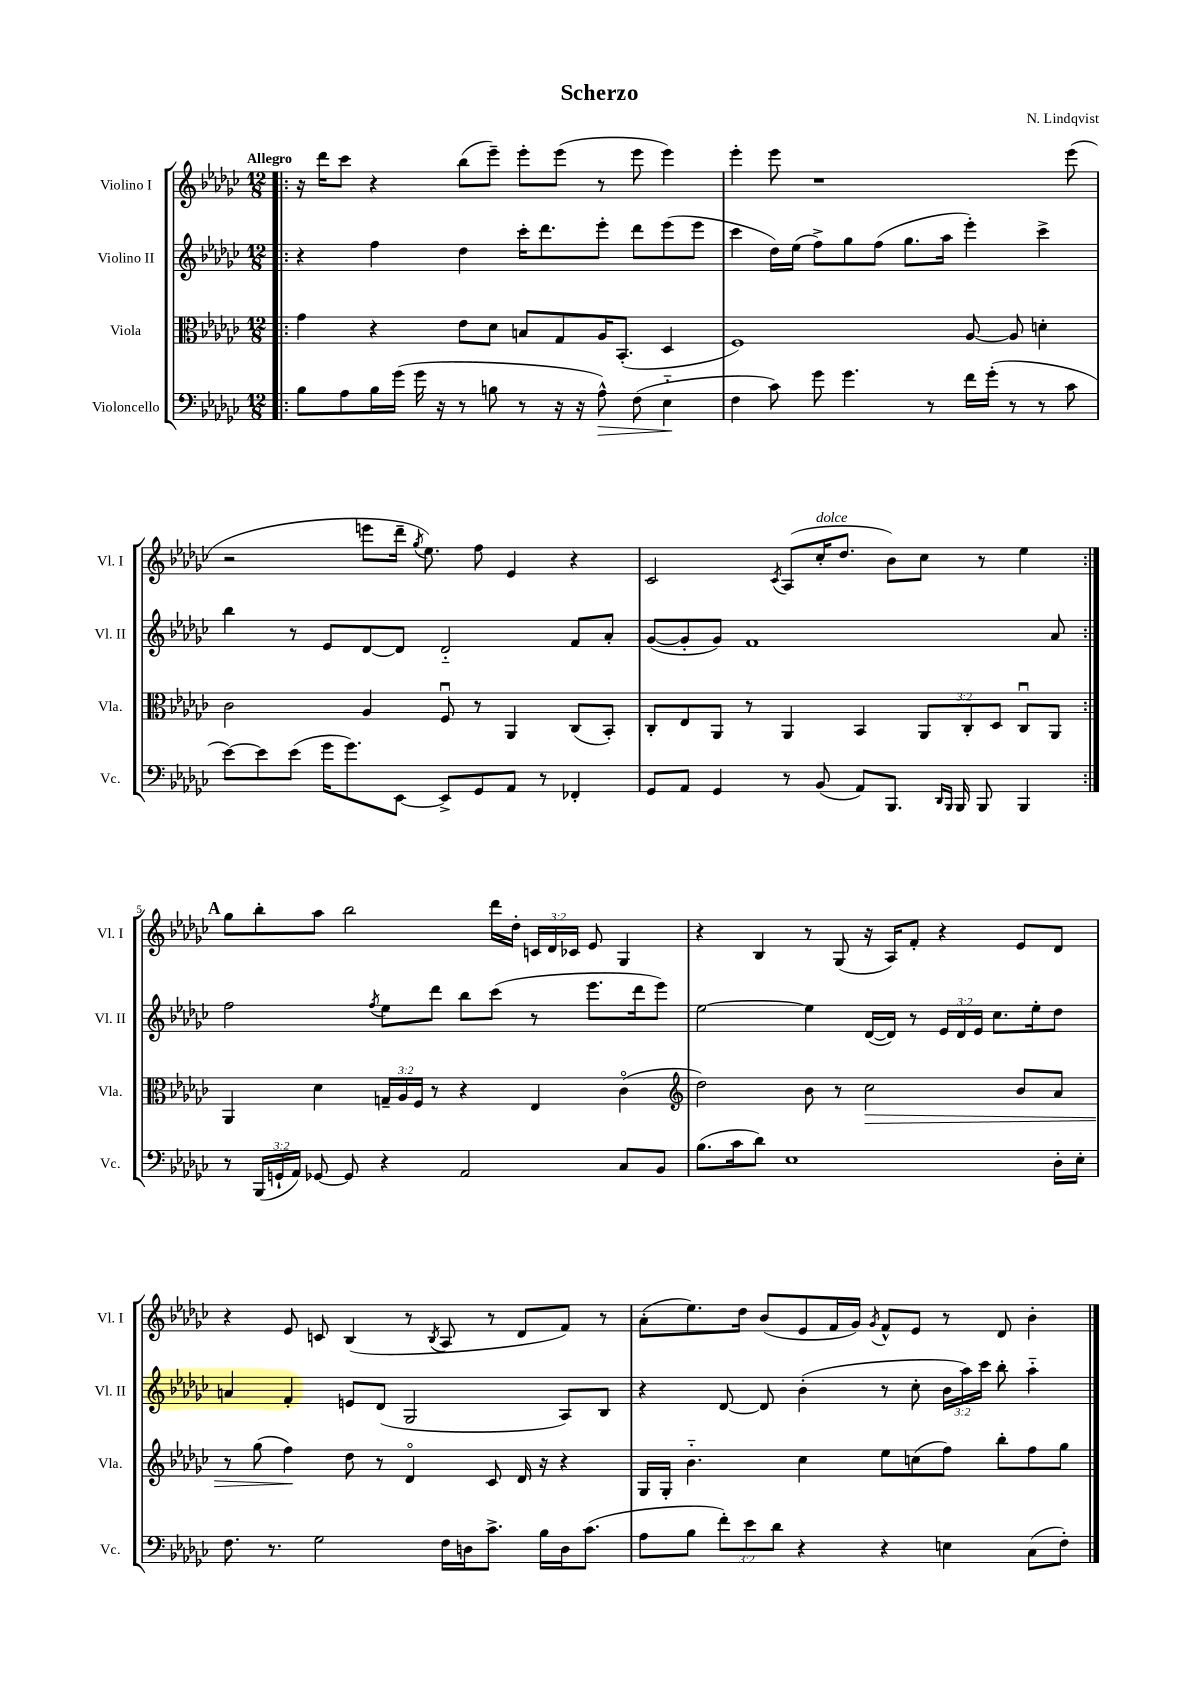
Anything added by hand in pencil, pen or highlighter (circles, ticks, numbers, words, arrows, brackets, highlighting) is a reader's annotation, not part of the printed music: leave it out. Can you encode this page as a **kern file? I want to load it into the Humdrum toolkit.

**kern	**kern	**kern	**kern
*staff4	*staff3	*staff2	*staff1
*clefF4	*clefC3	*clefG2	*clefG2
*k[b-e-a-d-g-c-]	*k[b-e-a-d-g-c-]	*k[b-e-a-d-g-c-]	*k[b-e-a-d-g-c-]
*M12/8	*M12/8	*M12/8	*M12/8
=!|:	=!|:	=!|:	=!|:
8B-	4g-	4r	16r
.	.	.	16ddd-
8A-	.	.	8ccc-
16B-	4r	4ff	4r
(16g-	.	.	.
16g-	.	.	.
16r	.	.	.
8r	8e-	4dd-	(8bb-
8B	8d-	.	8eee-~)
8r	8B	16ccc-'	8eee-'
.	.	8.ddd-	.
16r	8G-	.	(8eee-
16r	.	.	.
8A-^^)	16A-	8eee-'	8r
.	(8.BB-'	.	.
(8F	.	8ddd-	8eee-
4E-'~	4D-	(8eee-	4eee-)
.	.	8eee-	.
=	=	=	=
4F	1F)	4ccc-	4eee-'
8c-)	.	16dd-)	8eee-
.	.	(16ee-	.
8g-	.	8ff^)	1r
4.g-	.	8gg-	.
.	.	(8ff	.
.	.	8.gg-	.
8r	.	.	.
.	.	16aa-	.
16f	[8A-	4eee-')	.
(16g-'	.	.	.
8r	8A-]	.	.
8r	4d'	4ccc-^	.
8c-	.	.	(8eee-
=	=	=	=
[8e-)	2c-	4bb-	2r
8e-]	.	.	.
(8e-	.	8r	.
16g-	.	8e-	.
8.g-)	.	.	.
.	4A-	[8d-	8eee
[8EE-	.	8d-]	16ddd-~
.	.	.	8qgg-
.	.	.	8.ee-)
8EE-^]	8Fu	2d-'~	.
8GG-	8r	.	8ff
8AA-	4AA-	.	4e-
8r	.	.	.
4FF-'	(8C-	8f	4r
.	8BB-')	8a-'	.
=	=	=	=
8GG-	8C-'	([8g-	2c-
8AA-	8E-	8g-']	.
4GG-	8AA-	8g-)	.
.	8r	1f	.
.	.	.	8qc-
8r	4AA-	.	(8A-
(8BB-	.	.	16cc-'
.	.	.	8.dd-
8AA-)	4BB-	.	.
8.BBB-	.	.	8b-)
.	12AA-	.	8cc-
16qqDD-	.	.	.
16qqBBB-	.	.	.
16BBB-	.	.	.
.	12C-'	.	.
8BBB-	.	.	8r
.	12D-	.	.
4BBB-	8C-u	.	4ee-
.	8AA-	8a-	.
=:|!	=:|!	=:|!	=:|!
8r	4AA-	2ff	8gg-
(24BBB-	.	.	8bb-'
24GG`	.	.	.
24AA-)	.	.	.
[8GG-	4d-	.	8aa-
8GG-]	.	.	2bb-
.	.	8qff	.
4r	24G~	8ee-	.
.	24A-	.	.
.	24F	.	.
.	8r	8ddd-	.
2AA-	4r	8bb-	.
.	.	(8ccc-	16ddd-
.	.	.	16dd-'
.	4E-	8r	24c
.	.	.	24d-
.	.	.	24c-
.	.	8.eee-	8e-
8C-	(4c-o	.	4G-
.	.	16ddd-	.
8BB-	.	8eee-)	.
=	=	=	=
*	*clefG2	*	*
(8.B-	2dd-)	[2ee-	4r
16c-	.	.	.
8d-)	.	.	4B-
1E-	.	.	.
.	8b-	4ee-]	8r
.	8r	.	(8G-
.	2cc-	([16d-	16r
.	.	16d-])	16A-)
.	.	8r	8f'
.	.	24e-	4r
.	.	24d-	.
.	.	24e-	.
.	.	8.cc-	.
.	8b-	.	8e-
.	.	16ee-'	.
16D-'	8a-	8dd-	8d-
16E-'	.	.	.
=	=	=	=
8.F	8r	4a	4r
.	(8gg-	.	.
8.r	.	.	.
.	4ff)	4f'	8e-
2G-	.	.	8c
.	8dd-	8e	(4B-
.	8r	(8d-	.
.	4d-o	2G-	8r
.	.	.	8qB-
16F	.	.	8A-
16D	.	.	.
8.c-^	8c-	.	8r
.	16d-	.	8d-
16B-	16r	.	.
16D	4r	8A-)	8f)
(8.c-	.	.	.
.	.	8B-	8r
=	=	=	=
8A-	16G-	4r	(8a-'
.	16G-'	.	.
8B-	4.b-'~	.	8.ee-)
12f')	.	[8d-	.
.	.	.	16dd-
12e-	.	.	.
.	.	8d-]	(8b-
12d-	.	.	.
4r	4cc-	(4b-'	8e-
.	.	.	16f
.	.	.	16g-)
.	.	.	8qg-
4r	8ee-	8r	8f^^
.	(8cc	8cc-'	8e-
4E	8ff)	24b-	8r
.	.	24aa-)	.
.	.	24ccc-	.
.	8bb-'	8bb-'	8d-
(8C-	8ff	4aa-'~	4b-'
8F')	8gg-	.	.
==	==	==	==
*-	*-	*-	*-
